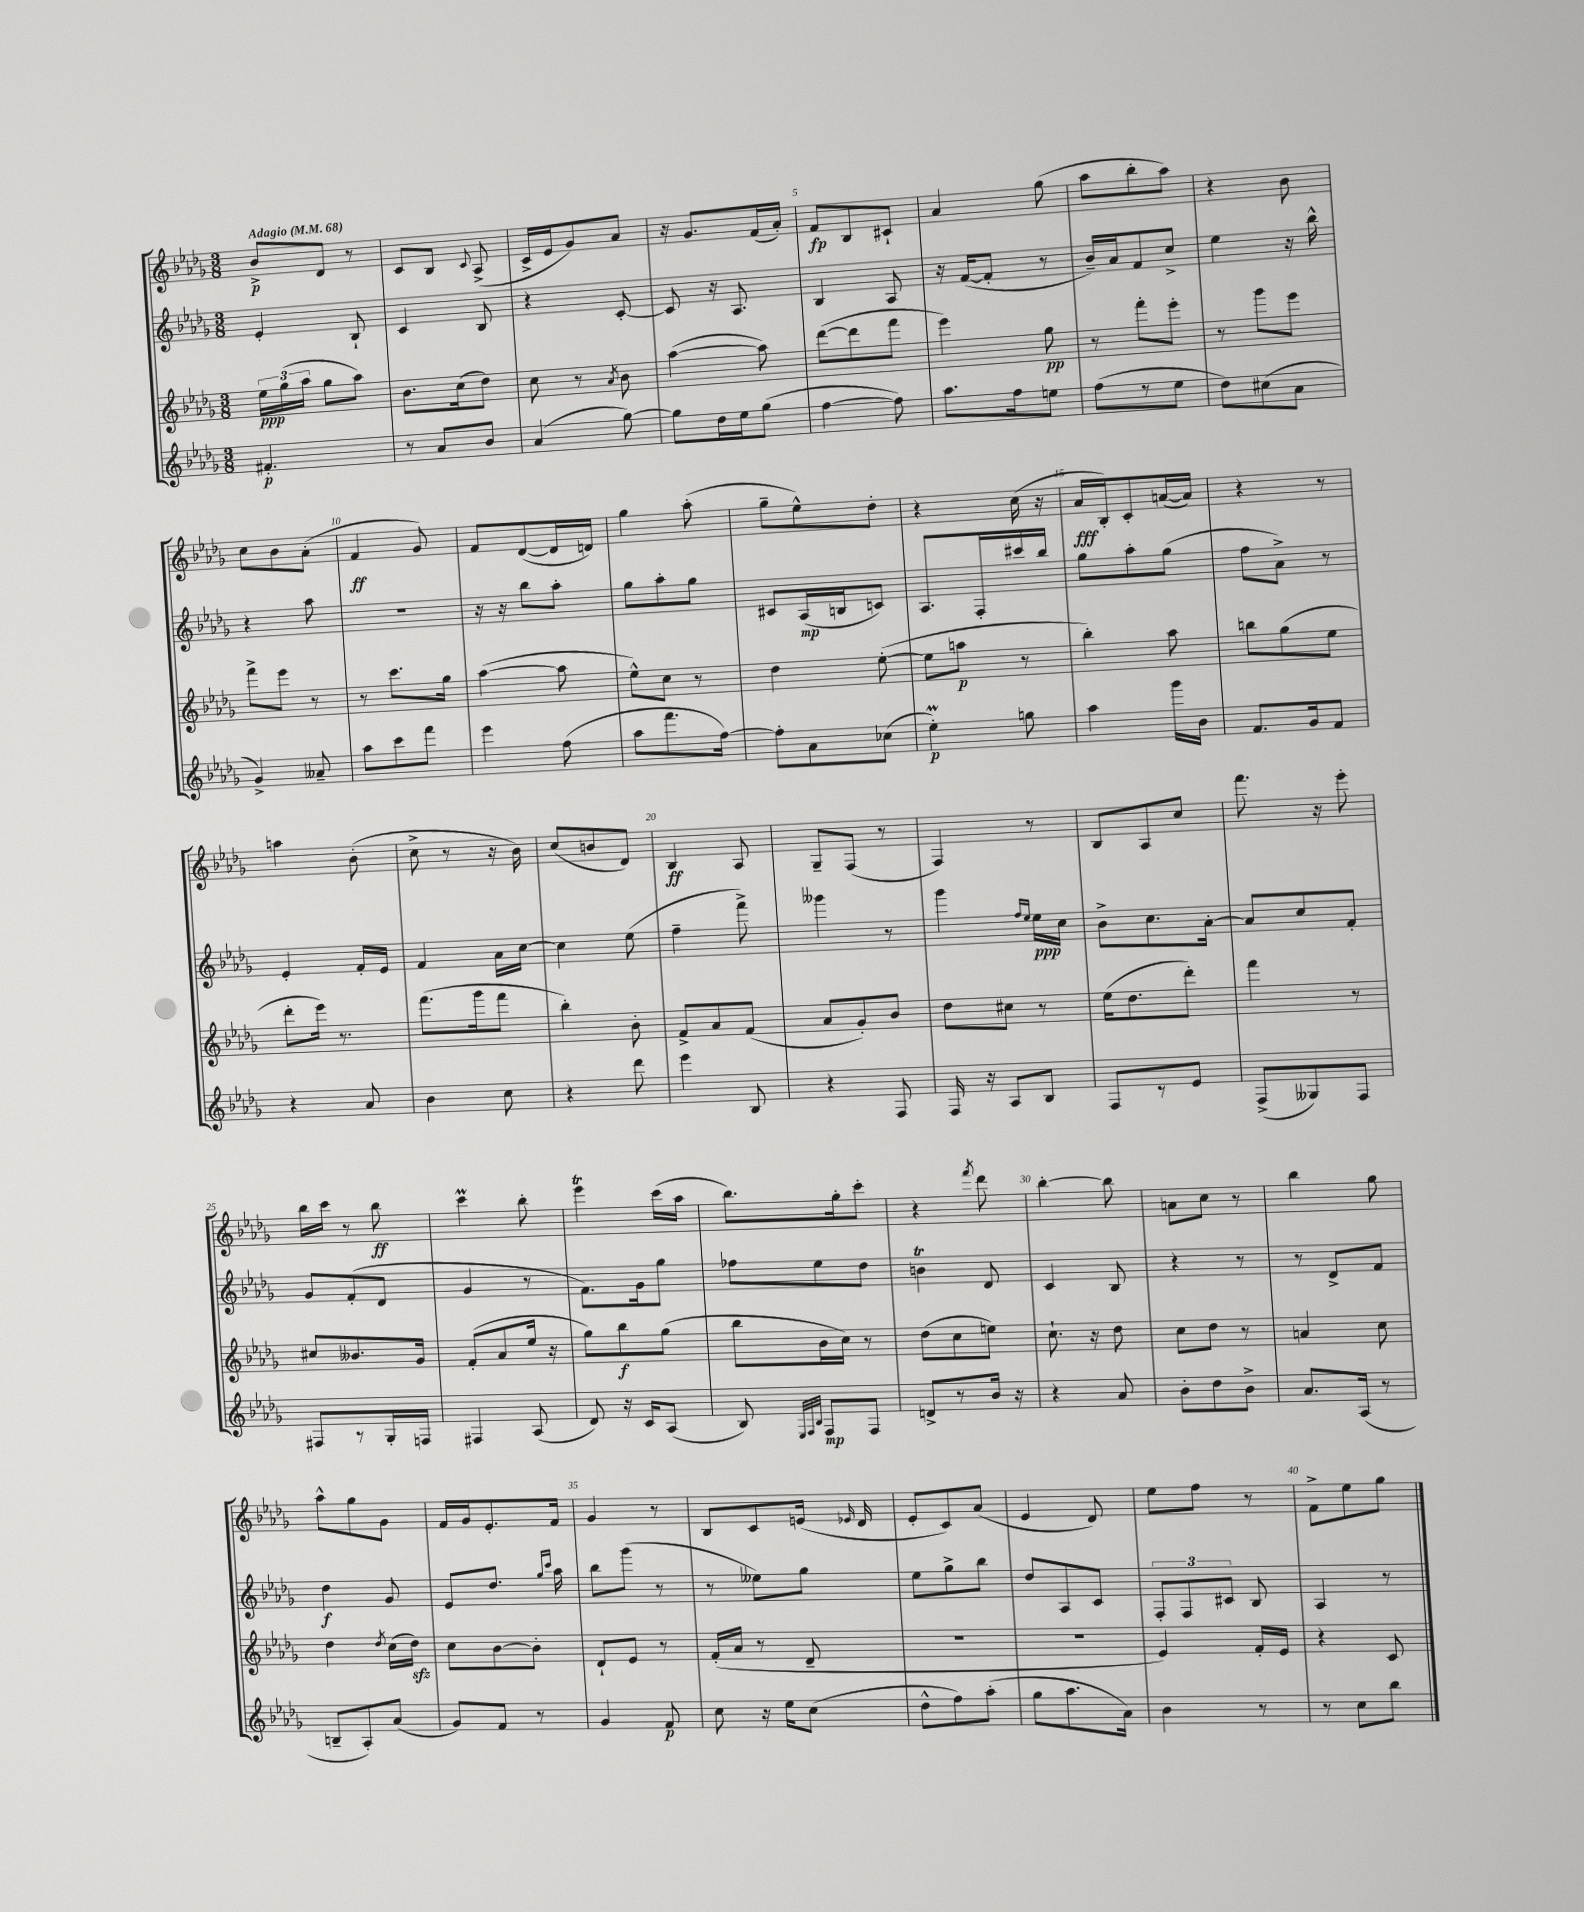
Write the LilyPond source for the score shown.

<<
\new StaffGroup <<
\new Staff = "s0" {
    \clef treble \key des \major \numericTimeSignature \time 3/8 \tempo "Adagio" 4 = 68
    \autoBeamOff bes'8[->\p des'8] r8 |
    c'8[ bes8] \appoggiatura { c'8 } aes8->( |
    c'16[-> ees'16 ges'8) aes'8] |
    r16 ges'8.[ f'16( aes'16]-.) |
    f'8[\fp bes8 cis'8]-! |
    aes'4 ges''8( |
    aes''8[ bes''8-. aes''8]) |
    r4 bes'8 |
    c''8[ bes'8 aes'8]-.( |
    f'4\ff ges'8) |
    f'8[ des'8~( des'16 d'16]) |
    ges''4 aes''8-.( |
    ges''8[-- ees''8-^) des''8]-. |
    r4 c''16( r16 |
    aes'16[\fff bes16-.) c'8-. a'16~( a'16]) |
    r4 r8 |
    a''4 bes'8-.( |
    c''8-> r8 r16 bes'16) |
    c''8[( b'8 des'8]) |
    bes4\ff aes8 |
    ges8[-- f8]( r8 |
    f4) r8 |
    bes8[ aes8 c''8] |
    f'''8. r16 ees'''8-. |
    bes''16[ c'''16] r8 bes''8\ff |
    c'''4\prall bes''8-. |
    ees'''4\trill c'''16[( aes''16] |
    bes''8.[) ges''16-. c'''8]-. |
    r4 \acciaccatura { f'''8 } des'''8 |
    bes''4~-. bes''8 |
    a'8[ c''8] r8 |
    bes''4 ges''8 |
    aes''8[-^ ges''8 ges'8] |
    f'16[ ges'16 ees'8.-. f'16] |
    ges'4 r8 |
    bes8[ c'8 e'16]( \grace { ees'16 } des'16 |
    ees'8[-. c'8) aes'8]( |
    ees'4 des'8) |
    ees''8[ f''8] r8 |
    f'8[-> ees''8 ges''8] \bar "|." |
}
\new Staff = "s1" {
    \clef treble \key des \major \numericTimeSignature \time 3/8
    \autoBeamOff ees'4-. bes8-! |
    c'4 bes8 |
    r4 c'8~-. |
    c'8 r16 aes8. |
    bes4 aes8 |
    r16 f'16[~( f'8]-. r8 |
    bes'16[--) aes'16 f'8 c''8]-> |
    ees''4 r16 bes''16-^ |
    r4 aes''8 |
    R4. |
    r16 r16 bes''8[ aes''8]-. |
    ges''8[ aes''8-. ges''8] |
    cis'8[ aes16\mp( b16 c'8]) |
    aes8.[ f16-. cis'''16 bes''16] |
    ges''8[ aes''8-. ges''8]( |
    f''8[ aes'8]->) r8 |
    ees'4-. f'16[-. ees'16] |
    f'4 aes'16[ c''16]~ |
    c''4 ees''8( |
    f''4-- f'''8->) |
    geses'''4 r8 |
    ges'''4 \grace { f''16[ ees''16] } ees''16[\ppp c''16] |
    bes'8[-> c''8. aes'16]~-. |
    aes'8[ c''8 f'8]-. |
    ges'8[ f'8-.( des'8] |
    ges'4 r8 |
    f'8.[) ges'16 ges''8] |
    fes''8[ ees''8 des''8] |
    b'4\trill des'8 |
    c'4 bes8 |
    r4 r8 |
    r8 des'8[-> f'8] |
    des''4\f ges'8 |
    ees'8[ des''8.] \grace { ges''16[ c'''16] } aes''16 |
    bes''8[ ges'''8]( r8 |
    r8 eeses''8[) ges''8] |
    ees''8[ ges''8-> bes''8] |
    des''8[ aes8 c'8] |
    \tuplet 3/2 { f8[-. f8 cis'8] } bes8 |
    aes4 r8 \bar "|." |
}
\new Staff = "s2" {
    \clef treble \key des \major \numericTimeSignature \time 3/8
    \autoBeamOff \tuplet 3/2 { ees''16[\ppp ges''16( aes''16] } ges''8[ aes''8]) |
    bes'8.[ c''16( des''8]) |
    c''8 r8 \acciaccatura { aes'8 } bes'8 |
    aes''4~( aes''8) |
    des'''8[~( des'''8 f'''8] |
    ees'''4) ges''8\pp |
    r8 f'''8[-. ees'''8]-. |
    r8 ges'''8[ ees'''8] |
    f'''8[-> ees'''8] r8 |
    r8 c'''8.[ ges''16] |
    aes''4~( aes''8 |
    ees''8[-^) c''8] r8 |
    des''4 ees''8~-.( |
    ees''8[ a''8]\p r8 |
    bes''4-.) aes''8 |
    b''8[ ges''8( ees''8] |
    des'''8[-. ees'''16]) r8. |
    f'''8.[( ges'''16 f'''8] |
    bes''4-.) bes'8-. |
    f'8[-> aes'8 f'8]( |
    aes'8[ ges'8-.) bes'8] |
    des''8[ cis''8] r8 |
    ees''16[( des''8. des'''8]-.) |
    f'''4 r8 |
    cis''8[ beses'8. ges'16] |
    f'8[-.( aes'8 ees''16] r16 |
    ges''8[) bes''8\f ges''8]( |
    bes''8[ bes'16 c''16]) r8 |
    des''8[( c''8 e''8]) |
    c''8.-! r16 des''8 |
    c''8[ des''8] r8 |
    a'4 c''8 |
    des''4 \acciaccatura { des''8 } c''16[( des''16]\sfz) |
    c''8[ bes'8~ bes'8]-. |
    des'8[-! ees'8] r8 |
    f'16[-.( aes'16] r8 des'8-- |
    R4. |
    R4. |
    ees'4) f'16[-. ees'16] |
    r4 c'8 \bar "|." |
}
\new Staff = "s3" {
    \clef treble \key des \major \numericTimeSignature \time 3/8
    \autoBeamOff fis'4.-.\p |
    r8 aes'8[ bes'8] |
    aes'4( ges''8~) |
    ges''8[ des''16 ees''16 ges''8]( |
    f''4~ f''8) |
    aes''8.[ f''16 e''8] |
    f''8[( r8 ees''8] |
    des''8[) cis''8( aes'8] |
    ges'4->) aeses'8-- |
    aes''8[ c'''8 f'''8] |
    ees'''4 f''8( |
    aes''8[ f'''8. f''16]~) |
    f''8[-. aes'8 ces''8]( |
    ees''4-.\prall\p) g''8 |
    aes''4 ges'''16[ bes'16] |
    f'8.[ ges'16 f'8] |
    r4 aes'8 |
    bes'4 c''8 |
    r4 des'''8 |
    ees'''4 bes8 |
    r4 f8 |
    f16 r16 aes8[ bes8] |
    f8[ r8 ees'8] |
    f8[->( geses8) f8] |
    fis8[ r8 ges16-. f16] |
    fis4 aes8( |
    des'8) r16 c'16[ aes8]( |
    bes8) \grace { ees32[ f32 bes32] } f8[\mp f8] |
    d'8[-> r8 bes'16] r16 |
    r4 aes'8 |
    bes'8[-. des''8 bes'8]-> |
    aes'8.[ aes16]( r8 |
    b8[-- aes8-.) aes'8]( |
    ges'8[) f'8] r8 |
    ges'4 f'8\p |
    c''8 r16 ees''16[ c''8]( |
    des''8[-^ f''8) aes''8]-.( |
    ges''8[ aes''8. aes'16]) |
    bes'4 r8 |
    r8 c''8[ bes''8] \bar "|." |
}
>>
>>
\layout { \context { \Score \override BarNumber.break-visibility = ##(#f #t #t) barNumberVisibility = #(every-nth-bar-number-visible 5) } }
